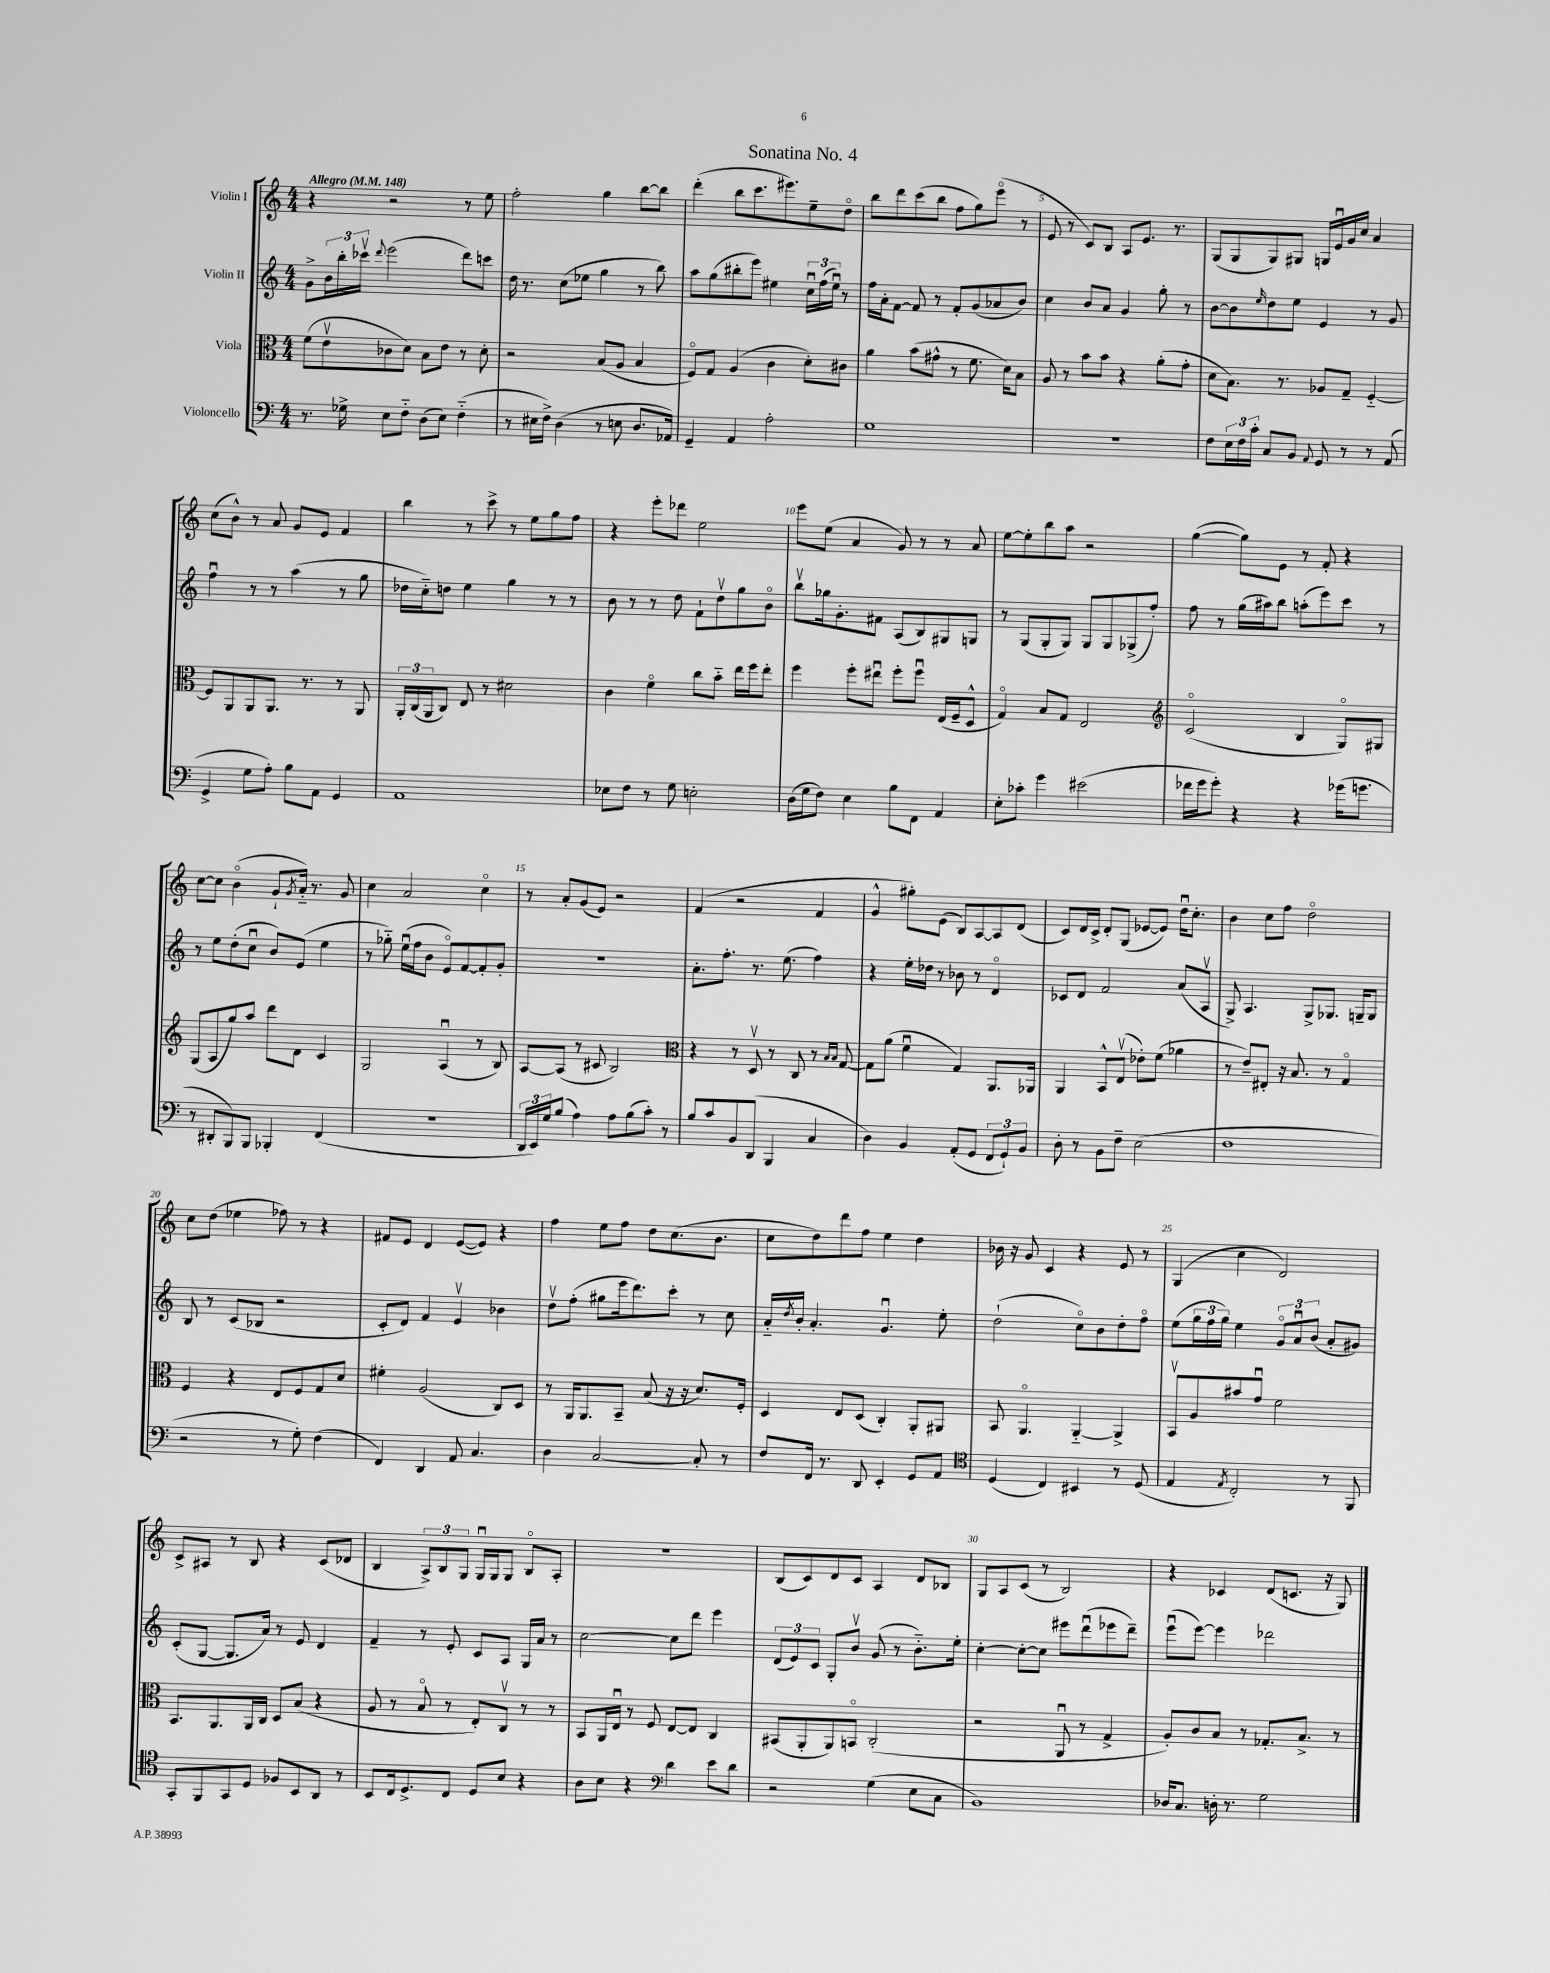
\header { title = "Sonatina No. 4" }
<<
\new StaffGroup <<
\new Staff = "s0" \with { instrumentName = "Violin I" } {
    \clef treble \key c \major \numericTimeSignature \time 4/4 \tempo "Allegro" 4 = 148
    r4 r2 r8 e''8 |
    f''2-. g''4 b''8~ b''8 |
    d'''4-.( b''8 c'''8. eis'''8.) e''8-- d''8\flageolet |
    b''8 d'''8 c'''8( b''8 f''8 g''8) e'''8\flageolet( r8 |
    e'8 r8 c'8) b8 a8 e'8. r8. |
    g8( g8 g8) gis8 g16 e'16\downbow g'16 c''16 a'4 |
    c''8( b'8-^) r8 a'8 g'8 e'8 f'4 |
    b''4 r8 c'''8-> r8 e''8 g''8 f''8 |
    r4 e'''8-. des'''8 e''2 |
    e'''8 e''8( a'4 g'8) r8 r8 a'8 |
    e''8~ e''8-. b''8 a''8 r2 |
    g''4~( g''8) e'8 r8 f'8-. r4 |
    c''8~ c''8 b'4\flageolet( g'8-! \acciaccatura { g'8 } a'16-_) r8. g'8 |
    c''4 a'2 c''4\flageolet |
    r8 a'8-. g'8( e'8) r2 |
    f'4( r2 f'4 |
    g'4-^ gis''8-.) e'8( b8) a8~ a8 d'8( |
    c'8) d'16 c'16-> d'8-. g8( ees'8~ ees'8) d''16\downbow c''8.-. |
    b'4 c''8 f''8 d''2\flageolet |
    c''8 d''8( ees''4 fes''8) r8 r4 |
    fis'8 e'8 d'4 e'8~( e'8) r4 |
    f''4 e''8 f''8 d''8 c''8.( b'8. |
    c''8 d''8) d'''8 f''8 e''4 d''4 |
    bes'16 r16 g'8 c'4 r4 e'8 r8 |
    g4( c''4 d'2) |
    c'8-> ais8 r8 b8 r4 c'8( des'8 |
    b4 \tuplet 3/2 { a8->) b8 g8 } g16\downbow g16 g8 b8\flageolet a8-. |
    R1 |
    b8( c'8) d'8 c'8 a4 d'8 bes8 |
    g8 a8 c'8( r8 b2) |
    r4 ces'4 d'8( c'8. r16 g8) \bar "|." |
}
\new Staff = "s1" \with { instrumentName = "Violin II" } {
    \clef treble \key c \major \numericTimeSignature \time 4/4
    g'8-> \tuplet 3/2 { b'16 b''16-. ces'''16\upbow } \appoggiatura { d'''8 } e'''2( d'''8) c'''8 |
    d''16 r8. c''8( ees''8 g''4 r8 b''8) |
    a''8 g''8( bis''8-. e'''8) eis''4 \tuplet 3/2 { c''16\downbow f''16( eis''16\downbow) } r8 |
    f''16 a'16-. f'8~ f'8 r8 f'8-. g'8( aes'8 b'8) |
    c''4 b'8 a'8 g'4 g''8-. r8 |
    b'8~ b'8 \grace { e''16 } d''8 e''8 e'4 r8 g'8 |
    f''4\downbow r8 r8 a''4( r8 g''8 |
    des''16 c''16-_) d''8 e''4 g''4 r8 r8 |
    b'8 r8 r8 d''8 f'8-! d''8\upbow g''8 b'8\flageolet |
    b''8\upbow ges''16 g'8.-. fis'8 a8( b8) gis8 g8 |
    r8 g8( g8-. g8) g8 g8 ges8->( f''8-.) |
    f''8 r8 g''16( ais''16) b''8 a''8-.( e'''8) c'''8 r8 |
    r8 e''8 d''8-.( c''8\downbow b'8) e'8( e''4 |
    r8 ges''8-_) e''16\downbow( f''16 b'8 e'8\flageolet) f'8~ f'8-. g'8-. |
    R1 |
    a'8.-. f''8.-. r8. e''8.( f''4) |
    r4 e''16-. des''16 r8 bes'8 r8 d'4\flageolet |
    ces'8 d'8 f'2 a'8( a8\upbow |
    g8->) a4. g8-> ges8. g16-- g8 |
    b8 r8 c'8( bes8 r2 |
    c'8-. d'8) f'4 e'4\upbow bes'4 |
    d''8\upbow f''8-.( gis''8 e'''16 d'''8.) c'''8-. r8 c''8 |
    a'16-_ \acciaccatura { d''8 } b'16-. a'4.-. g'4.\downbow e''8-. |
    d''2-!( c''8\flageolet) b'8 d''8-. f''8\flageolet |
    e''8( \tuplet 3/2 { g''16 f''16 g''16) } e''4 \tuplet 3/2 { g'8\flageolet a'8\downbow b'8( } a'8-. gis'8) |
    c'8-.( g8~ g8. a'16) r8 e'8 d'4 |
    f'4-- r8 e'8-. c'8 a8 g16 a'16 r8 |
    c''2~ c''8 d'''8 e'''4 |
    \tuplet 3/2 { d'8( e'8) c'8 } g8-. b'8\upbow g'8( r8 b'8.-_) e''16-. |
    c''4~-. c''8~-. c''8 eis'''8 d'''8\downbow( ees'''8 d'''8--) |
    e'''8\downbow( e'''8~) e'''4 des'''2 \bar "|." |
}
\new Staff = "s2" \with { instrumentName = "Viola" } {
    \clef alto \key c \major \numericTimeSignature \time 4/4
    f'8( e'8\upbow ces'8 d'8) b8 e'8 r8 d'8-. |
    r2 b8( a8 b4 |
    f8\flageolet) g8 a4( c'4 d'8-.) cis'8 |
    a'4 b'8( gis'8-^ r8 f'8. d'16) b8 |
    a8 r8 b'8 b'8 r4 a'8-.( g'8-. |
    d'8 b8.) r8. aes8 g8-- f4~-_ |
    f8 a,8 a,8 a,8. r8. r8 a,8 |
    \tuplet 3/2 { a,16-. c16( a,16 } c8) e8 r8 dis'2 |
    c'4 f'4\flageolet c''8 b'8-_ e''16 f''16 e''8-. |
    f''4 f''8-. eis''8\downbow f''8-. f''8\downbow e16( f16-- d8-^ |
    g4\flageolet) b8 g8 e2 |
    \clef treble c'2\flageolet( b4 g8\flageolet) gis8 |
    g8( a8 g''8) a''8 d'''8 d'8 c'4 |
    g2 a4\downbow( r8 b8) |
    a8~ a8( r8 cis'8 b2) |
    \clef alto r4 r8 d8\upbow r8 c8 r8 \grace { b16 b16 } g8~ |
    g8 a'8( f'4\downbow g4) a,8. aes,16 |
    a,4 b,8-^ e8\upbow( ees'8-.) f'8( aes'4 |
    r8 e'8--) eis8-. r16 b8. r8 g4\flageolet |
    f4 r4 e8 f8 g8 d'8 |
    fis'4-. a2( c8) d8 |
    r8 a,16 a,8. b,8-- b8( r16 r16 d'8.) f16-. |
    d4 e8 d8( c4-.) a,8-. ais,8 |
    b,8 a,4.\flageolet a,4~-_ a,4-> |
    b,8\upbow a8 bis'8 g'8\downbow f'2 |
    b,8. a,8. a,16 c16 d8 b8( r4 |
    a8 r8 b8\flageolet r8 e8-.) c8\upbow r8 r8 |
    b,8 a,16 e16\downbow r8 f8 e8~ e8 c4 |
    bis,8( a,8-. a,8) b,8\flageolet c2-.( |
    r2 a,8\downbow r8 g4-> |
    a8-.) c'8 b8 r8 ges8.-. b8.-> r8 \bar "|." |
}
\new Staff = "s3" \with { instrumentName = "Violoncello" } {
    \clef bass \key c \major \numericTimeSignature \time 4/4
    r8. ges16-> e8 f8-_ d8( e8) f4-_( |
    r8 eis16 f16->) d4( r8 e8 d8. aes,16) |
    g,4-- a,4 a2-. |
    g1 |
    R1 |
    f8 \tuplet 3/2 { e16 f16 c'16-. } c8 b,8 \appoggiatura { a,8 } g,8 r8 r8 a,8( |
    g,4-> g8 a8-.) b8 a,8 g,4 |
    a,1 |
    ees8 f8 r8 g8 e2-. |
    d16( g16 f8) e4 b8 f,8 a,4 |
    e8-. ces'8-. g'4 eis'2( |
    fes'16 g'16 g'8-.) r4 r4 ges'16( g'8. |
    r8 dis,8-. b,,8) b,,8 bes,,4-. f,4( |
    R1 |
    \tuplet 3/2 { d,16 e,16) g16 } b8( a4) a8 b8( c'8-.) r8 |
    b8 c'8 b,8 d,8( b,,4 c4 |
    d4) b,4 a,8-.( g,8 \tuplet 3/2 { f,8 g,8-!) b,8 } |
    d8-. r8 b,8 f8-- e2( |
    f1 |
    r2 r8 g8-.) f4( |
    f,4) d,4 a,8 c4. |
    d4 c2~ c8-. r8 |
    f8 f,16 r8. d,8 e,4-. g,8 a,8 |
    \clef tenor d4( c4) bis,4 r8 d8( |
    e4 \acciaccatura { e8 } c2-.) r8 f,8 |
    g,8-. f,8 g,8 d8 fes8 b,8 a,8 r8 |
    b,8 c16 d8.-> c8 d8 b8 r4 |
    a8 b8 r4 \clef bass d'4 e'8 d'8 |
    r2 g4( e8 c8 |
    b,1) |
    des16 c8. d16-. r8. g2 \bar "|." |
}
>>
>>
\layout { \context { \Score \override BarNumber.break-visibility = ##(#f #t #t) barNumberVisibility = #(every-nth-bar-number-visible 5) } }
